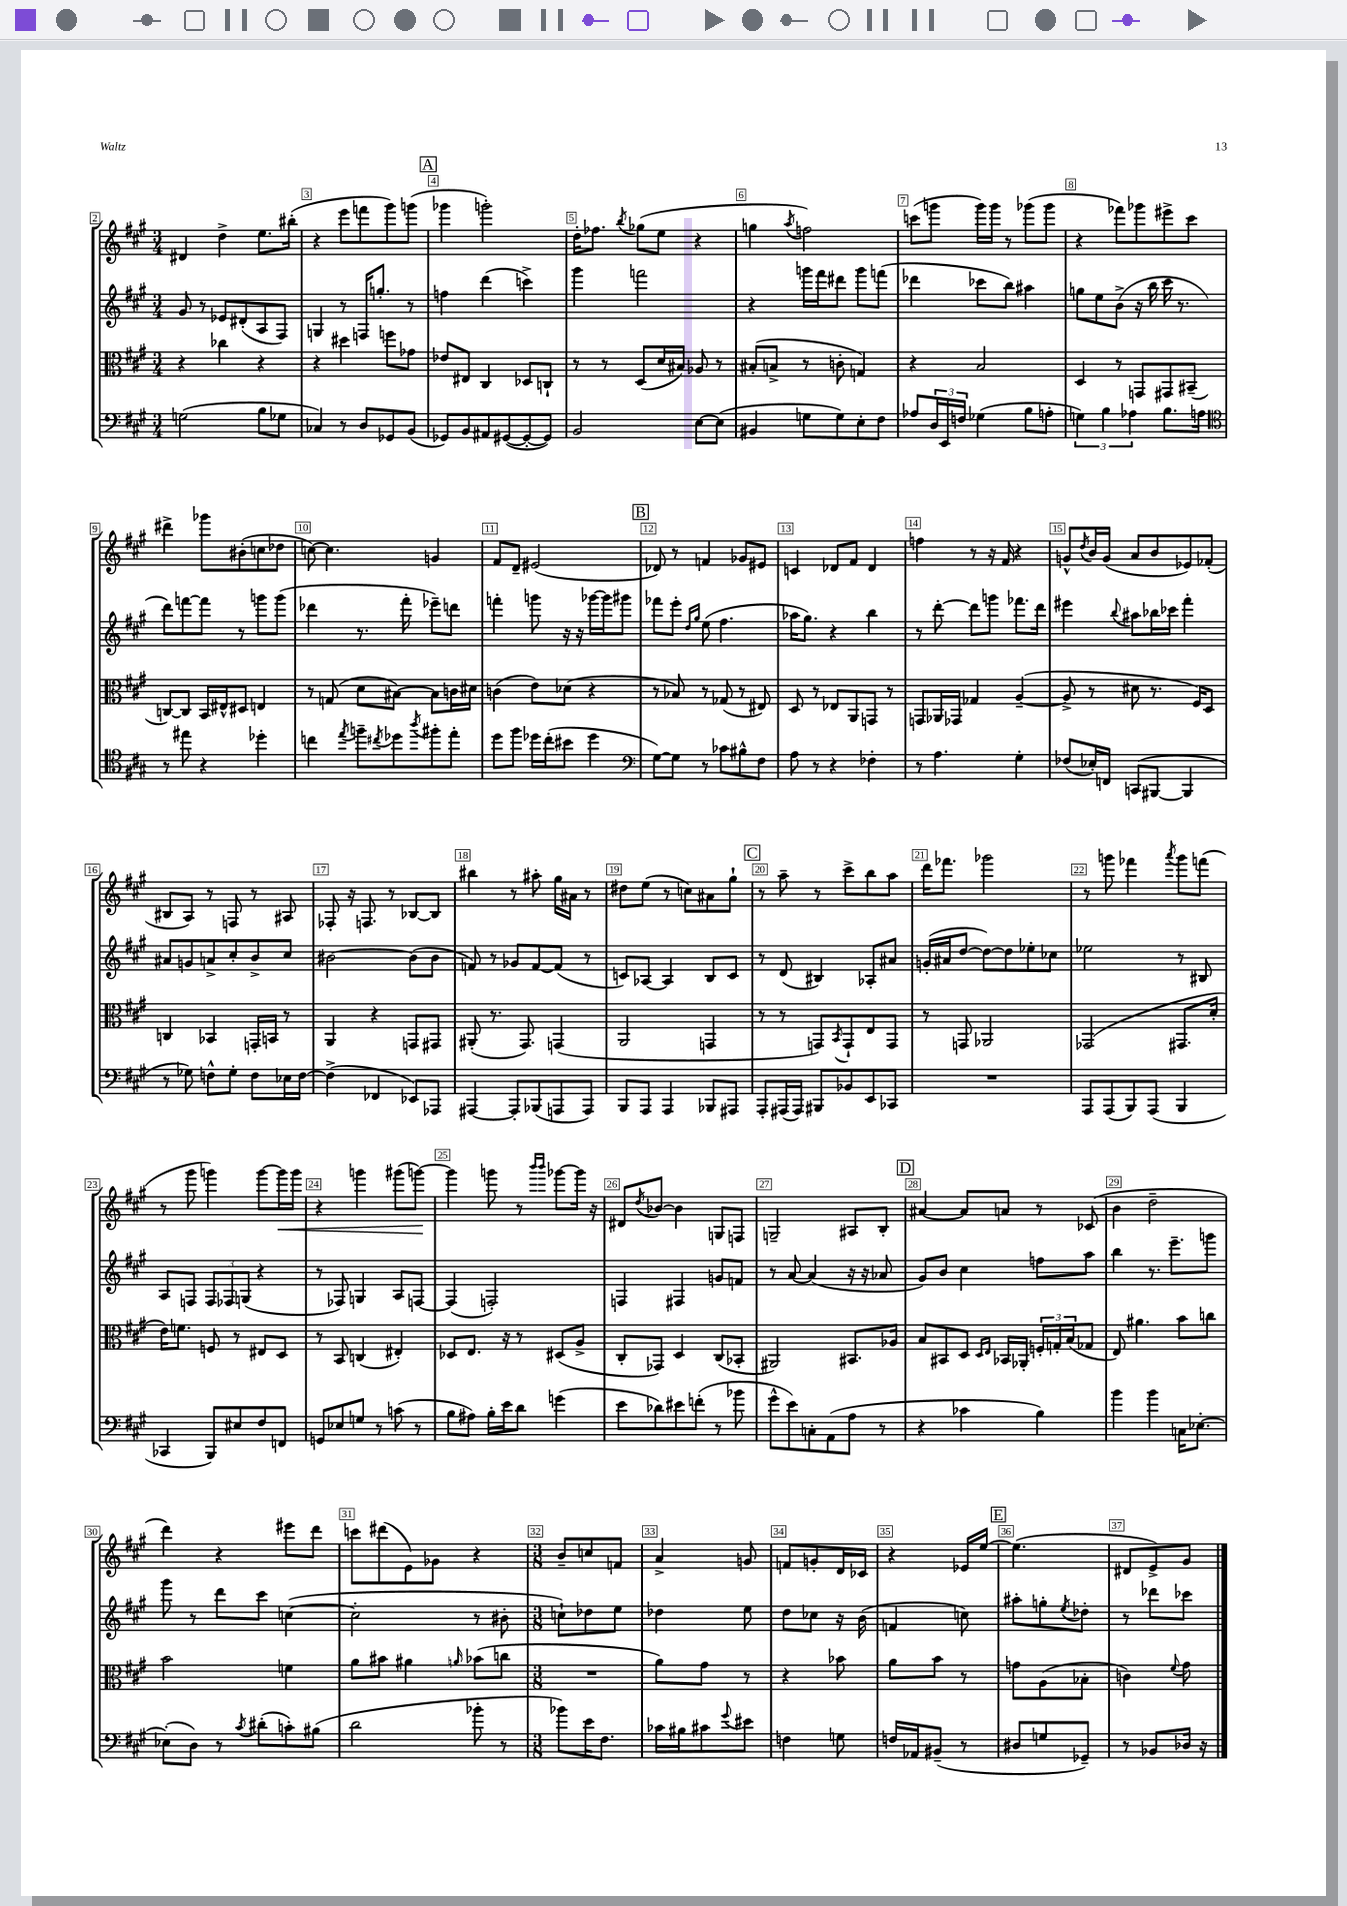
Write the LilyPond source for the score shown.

<<
\new StaffGroup <<
\new Staff = "s0" {
    \clef treble \key a \major \numericTimeSignature \time 3/4
    dis'4 d''4-> e''8. bis''16-.( |
    r4 e'''8 f'''8 gis'''8) g'''8( |
    \mark \markup { \box "A" } ges'''4 g'''2-.) |
    d''16-. fes''8. \acciaccatura { b''8 } ges''8( e''8 r4 |
    g''4 \acciaccatura { a''8 } f''2) |
    c'''8( g'''8 g'''16) g'''16 r8 ges'''8( ges'''8 |
    r4 fes'''8) ges'''8 eis'''8-> cis'''8 |
    dis'''4-> ges'''8 bis'8-.( c''8 des''8 |
    c''8~) c''4. g'4 |
    fis'8 d'8-- eis'2( |
    \mark \markup { \box "B" } des'8) r8 f'4 ges'8 eis'8 |
    c'4 des'8 fis'8 des'4 |
    f''4 r8 r16 fis'16 r4 |
    g'8-^ \acciaccatura { d''8 } b'16 g'16( a'8 b'8 ees'8) fes'8-.( |
    bis8 a8) r8 f8 r8 ais8 |
    fes8-. r16 f8. r8 bes8~ bes8 |
    bis''4 r8 ais''8-. gis''16 ais'16 r8 |
    dis''8 e''8( r8 c''8) ais'8 gis''8-! |
    \mark \markup { \box "C" } r8 a''8-- r8 cis'''8-> b''8 a''8 |
    d'''16 fes'''8. ges'''2 |
    r8 g'''8 fes'''4 \acciaccatura { a'''8 } g'''8 f'''8( |
    r8 gis'''8 g'''4) g'''8~ g'''16\< g'''16 |
    r4 g'''4 gis'''8( g'''8~\!) |
    g'''4 g'''8 r8 \grace { b'''16 b'''16 } ges'''8~ ges'''16 r16 |
    dis'8 \acciaccatura { d''8 } bes'8~ bes'4 g8 f8 |
    g2-- ais8 b8-. |
    \mark \markup { \box "D" } ais'4~ ais'8 a'8 r8 ces'8( |
    b'4 d''2-- |
    d'''4) r4 eis'''8 d'''8 |
    c'''8 dis'''8( e'8) ges'8 r4 |
    \numericTimeSignature \time 3/8 b'8-- c''8 f'8 |
    a'4-> g'8 |
    f'8 g'8-. d'16 ces'16 |
    r4 ees'16 e''16~ |
    \mark \markup { \box "E" } e''4.( |
    dis'8 e'8->) gis'8 \bar "|." |
}
\new Staff = "s1" {
    \clef treble \key a \major \numericTimeSignature \time 3/4
    gis'8 r8 ees'8 dis'8-.( a8 fis8) |
    g4 r8 f16 g''8.-. r8 |
    \mark \markup { \box "A" } f''4 d'''4( c'''4->) |
    gis'''4 f'''2 |
    r4 g'''16 fis'''16 dis'''8 g'''8 f'''8( |
    des'''4 ces'''8 b''8) ais''4 |
    g''8 e''8 b'8->( r16 b''16 cis'''16 r8. |
    d'''8) f'''8~ f'''8 r8 g'''8 g'''8( |
    des'''4 r8. fis'''16-. ees'''8--) d'''8 |
    f'''4-. g'''8 r16 r16 ges'''16~ ges'''16 gis'''8 |
    \mark \markup { \box "B" } fes'''8 e'''8-. \grace { d''16 gis''16 } e''8( fis''4. |
    aes''16 gis''8.) r4 b''4 |
    r8 d'''8~-. d'''8 g'''8 fes'''8. d'''16 |
    eis'''4 \appoggiatura { b''8 } ais''8 bes''16 ces'''16 fis'''4-. |
    ais'8 g'8 a'8-> cis''8-. b'8-> cis''8 |
    bis'2~ bis'8( bis'8 |
    f'8) r8 ges'8 f'8~ f'8( r8 |
    c'8) aes8~ aes4 b8 c'8 |
    \mark \markup { \box "C" } r8 d'8( bis4) aes8-. ais'8 |
    g'16-.( ais'16 d''8~ d''8~) d''8 ees''8-. ces''8 |
    ees''2 r8 bis8 |
    a8 f8 \tuplet 3/2 { f8 fes8 g8( } r4 |
    r8 fes8) g4 a8 f8~ |
    f4( f2-.) |
    f4 fis4 g'8 f'8 |
    r8 a'8~ a'4( r16 r16 aes'8 |
    \mark \markup { \box "D" } gis'8) b'8 cis''4 f''8 a''8 |
    b''4 r8. e'''8.-- g'''8 |
    gis'''8 r8 d'''8 cis'''8 c''4~( |
    c''2-. r8 bis'8-. |
    \numericTimeSignature \time 3/8 c''8-!) des''8 e''8 |
    des''4 e''8 |
    d''8 ces''8 r16 b'16( |
    f'4 c''8) |
    \mark \markup { \box "E" } ais''8-. g''8-. \acciaccatura { e''8 } des''8-. |
    r8 des'''8 ces'''8 \bar "|." |
}
\new Staff = "s2" {
    \clef alto \key a \major \numericTimeSignature \time 3/4
    r4 ces''4 r4 |
    r4 dis''4 f''8 ges'8 |
    \mark \markup { \box "A" } ees'8 eis8 cis4 des8 c8-! |
    r8 r8 d8( d'16 bis16) aes8 r8 |
    bis8-.( b8-> r8 c'8-. g4) |
    r4 b2 |
    d4 r8 g,8 gis,8 bis,8--( |
    c8~) c8 b,16 eis16-^ dis8 e4 |
    r8 g8( d'8 bis8~) bis8 c'16 dis'16 |
    c'4( e'8) des'8( r4 |
    \mark \markup { \box "B" } r8 bes8) r8 ges8( r8 eis8) |
    d8 r8 ees8 a,8 g,8 r8 |
    g,8 aes,16 ges,16 ges4 a4~--( |
    a8-> r8 dis'8 r8. fis16) d8 |
    c4 bes,4 g,16-. b,16 r8 |
    a,4 r4 g,8 gis,8 |
    ais,8-.( r8. gis,8.) g,4( |
    a,2 g,4 |
    \mark \markup { \box "C" } r8 r8 g,8) \acciaccatura { b,8 } g,8-! e8 g,8 |
    r8 g,8 aes,2 |
    ges,2( gis,8. d'16-. |
    e'16) f'8. f8 r8 eis8 d8 |
    r8 b,8 c4( eis4-.) |
    des8 e8. r16 r8 dis8( a8-> |
    cis8-. ges,8) d4 cis8( bes,8-. |
    ais,2) bis,8. aes16 |
    \mark \markup { \box "D" } b8 bis,8 d8 \grace { d16 e16 } bes,16 aes,16-. \tuplet 3/2 { f16-. g16-. b16( } ges8 |
    e8) ais'4. b'8 c''8 |
    b'2 f'4 |
    a'8 bis'8 ais'4 \grace { a'16 } bes'8( c''8 |
    \numericTimeSignature \time 3/8 R4. |
    a'8) gis'8 r8 |
    r4 bes'8 |
    a'8 b'8 r8 |
    \mark \markup { \box "E" } g'8 a8( bes8-. |
    c'4) \appoggiatura { fis'8 } gis'8 \bar "|." |
}
\new Staff = "s3" {
    \clef bass \key a \major \numericTimeSignature \time 3/4
    g2( b8 ges8 |
    ces4) r8 d8 ges,8 b,8( |
    \mark \markup { \box "A" } ges,8) b,8 ais,8 gis,8~( gis,8~-. gis,8) |
    b,2 e8~ e8( |
    bis,4 g8 g8) e8-. fis8 |
    aes8 \tuplet 3/2 { d16 e,16 f16 } ges4( b8 a8-. |
    \tuplet 3/2 { g4) b4 aes4 } b8. a16 |
    \clef tenor r8 eis''8 r4 des''4-. |
    c''4 \acciaccatura { e''8 } f''8-- \acciaccatura { cis''8 } des''8 \acciaccatura { a''8 } fis''8-. e''8-. |
    d''8 fis''8 des''16 cis''16-.( bis'8 des''4 |
    \mark \markup { \box "B" } \clef bass gis8~) gis8 r8 ces'8 bis8-^ fis8 |
    a8 r8 r4 fes4-. |
    r8 a4. gis4-. |
    fes8( ees16-.) f,16 c,8( bis,,8~ bis,,4 |
    r8 ges8) f8-^ ges8-. f8 ees16 f16~ |
    f4->( fes,4 ees,8) aes,,8 |
    ais,,4~ ais,,8-. bes,,8( a,,8 a,,8) |
    b,,8 a,,8 a,,4 bes,,8 ais,,8 |
    \mark \markup { \box "C" } a,,8-. ais,,16( ais,,16) bis,,8 bes,8 e,8 ces,8 |
    R2. |
    a,,8 a,,8( b,,8) a,,8( b,,4 |
    ces,4 b,,8) eis8 fis8 f,8 |
    g,8 ees8 g8 r8 c'8( r8 |
    b8 ais8) b16-. e'16 d'8 g'4( |
    e'8 des'8) eis'8 f'8-.( r8 bes'8 |
    gis'8-^ e'8) c8-. a,8( a8 r8 |
    \mark \markup { \box "D" } r4 ces'4 b4) |
    b'4 b'4 c16 ees8.~-. |
    ees8-.( d8) r8 \acciaccatura { cis'8 } dis'8-.( c'8-.) bis8( |
    d'2 bes'8-. r8 |
    \numericTimeSignature \time 3/8 bes'8) e'16 fis8. |
    ces'16 bis16 cis'8 \appoggiatura { gis'8 } eis'8 |
    f4 g8 |
    f16 aes,16 bis,8--( r8 |
    \mark \markup { \box "E" } dis8 g8 ges,8--) |
    r8 bes,8 des16 r16 \bar "|." |
}
>>
>>
\layout { \context { \Score currentBarNumber = #2 \override BarNumber.break-visibility = ##(#f #t #t) barNumberVisibility = #all-bar-numbers-visible \override BarNumber.stencil = #(make-stencil-boxer 0.1 0.3 ly:text-interface::print) } }
